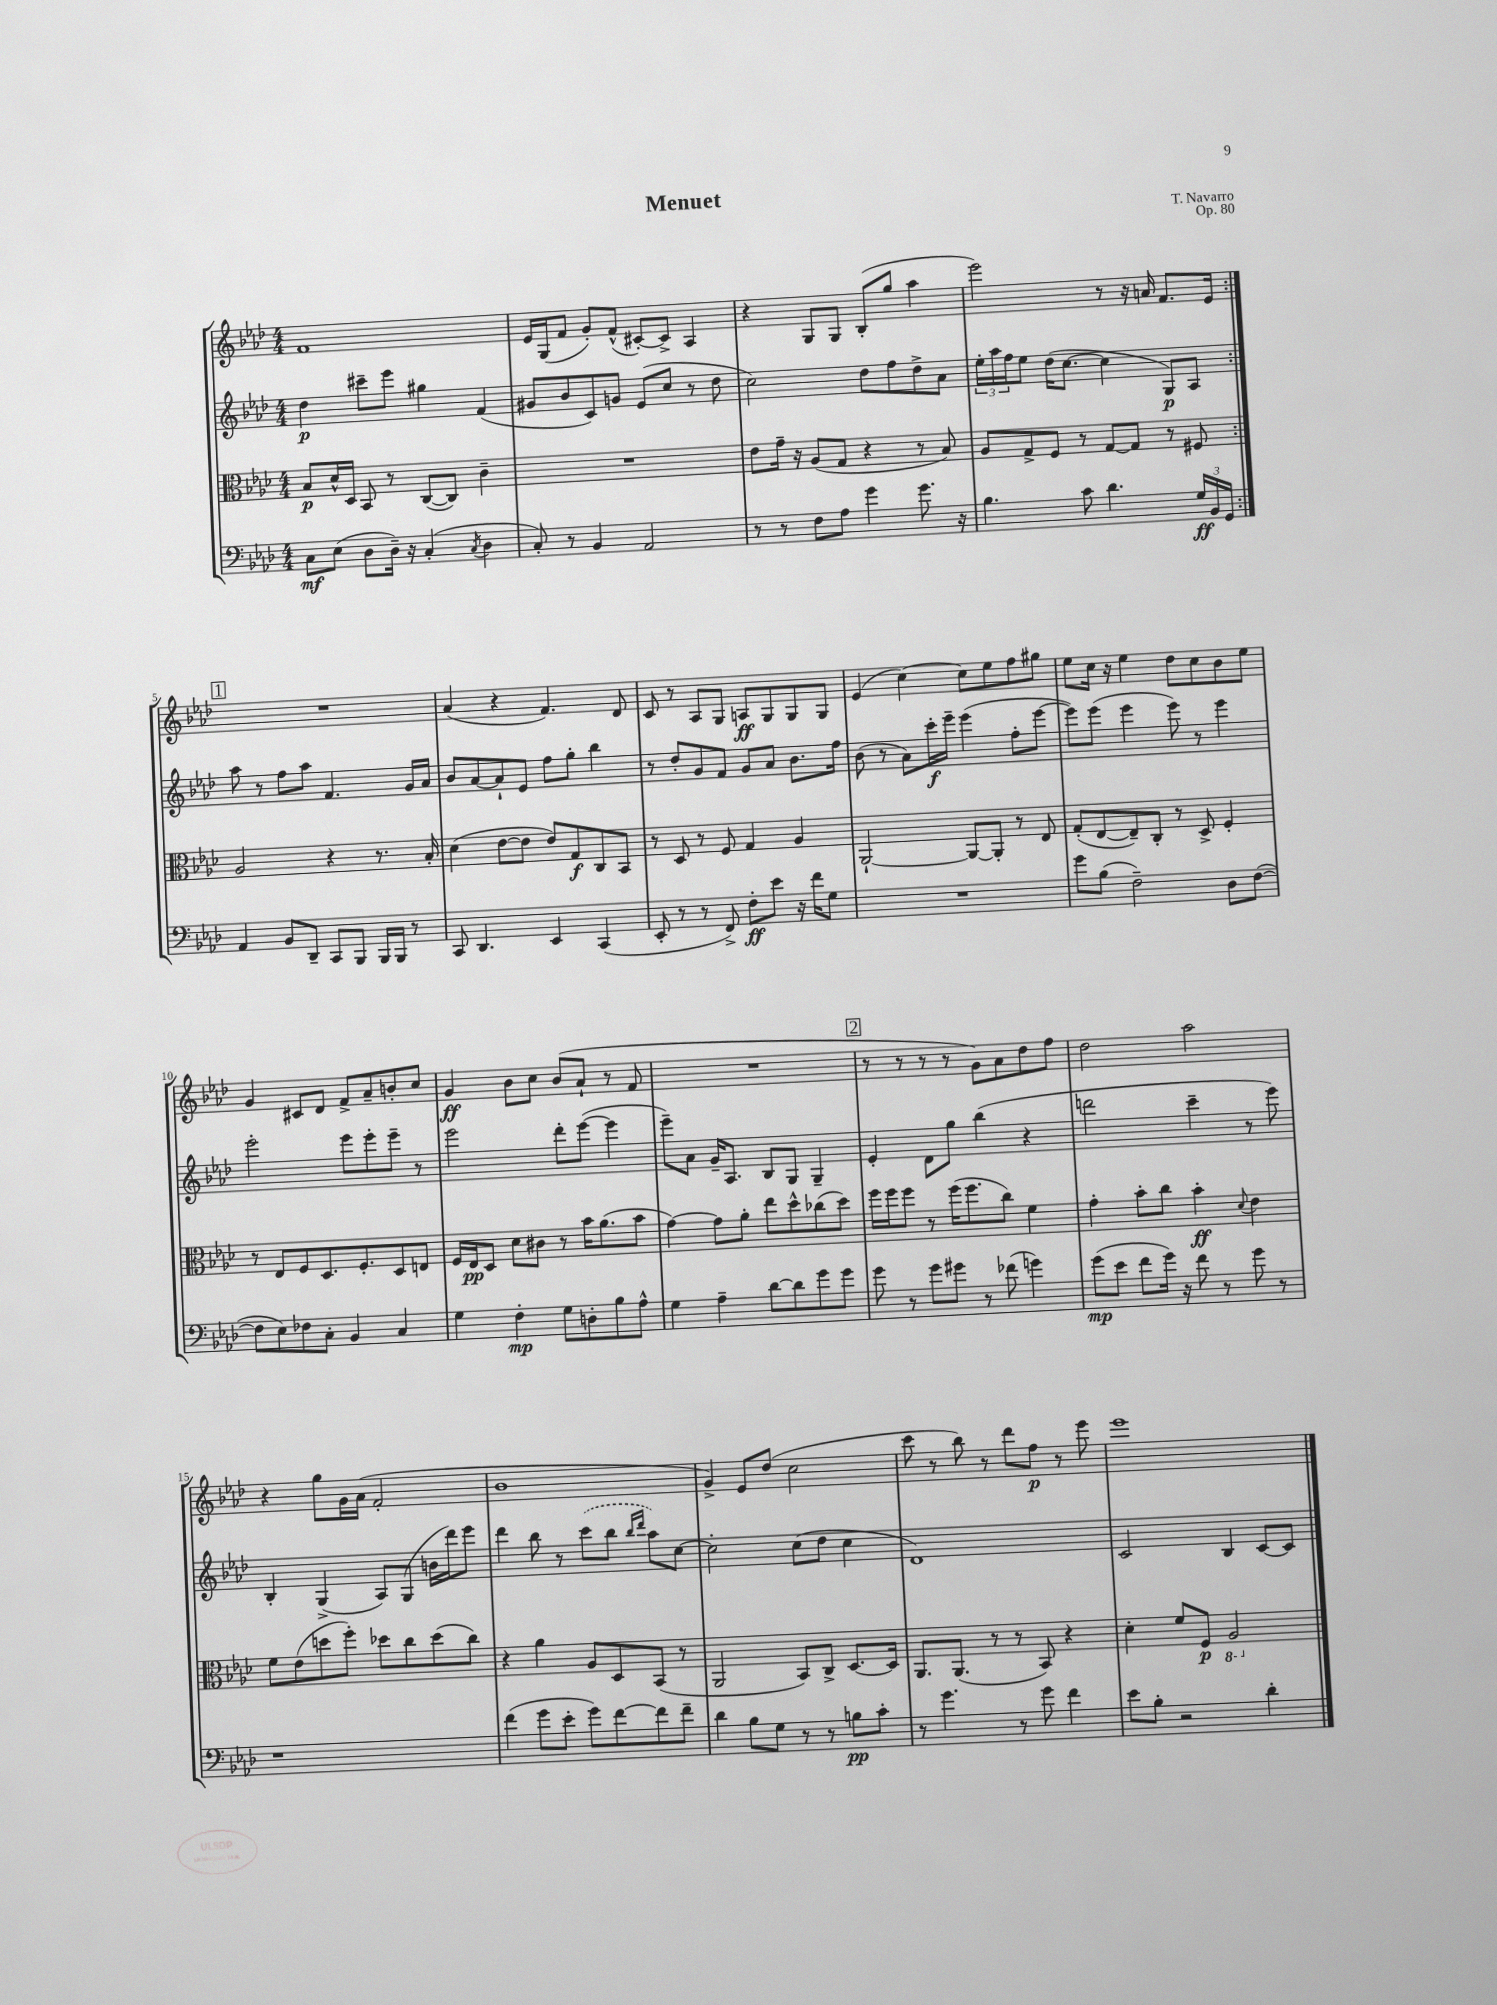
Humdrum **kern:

**kern	**dynam	**kern	**dynam	**kern	**dynam	**kern	**dynam
*part4	*part4	*part3	*part3	*part2	*part2	*part1	*part1
*staff4	*staff4	*staff3	*staff3	*staff2	*staff2	*staff1	*staff1
*clefF4	*	*clefC3	*	*clefG2	*	*clefG2	*
*k[b-e-a-d-]	*	*k[b-e-a-d-]	*	*k[b-e-a-d-]	*	*k[b-e-a-d-]	*
*M4/4	*	*M4/4	*	*M4/4	*	*M4/4	*
=1	=1	=1	=1	=1	=1	=1	=1
8C\L	mf	8B-/L	p	4dd-\	p	1f	.
(8E-\J	.	16d-^^/L	.	.	.	.	.
.	.	16D-/JJ	.	.	.	.	.
8D-\L	.	8BB-/	.	8ccc#X~\L	.	.	.
16D-~\Jk)	.	8r	.	8eee-\J	.	.	.
16r	.	.	.	.	.	.	.
(4C'/	.	([8C/L	.	4gg#X\	.	.	.
.	.	8C/J])	.	.	.	.	.
8qC/	.	.	.	.	.	.	.
4D-\	.	4c~\	.	(4f/	.	.	.
=2	=2	=2	=2	=2	=2	=2	=2
8C'/)	.	1r	.	8g#X/L	.	16e-/LL	.
.	.	.	.	.	.	(16G/J	.
8r	.	.	.	8b-/	.	8f/J	.
4BB-/	.	.	.	8c/)	.	8g'/L)	.
.	.	.	.	8gn/J	.	(8f^^/J	.
2AA-/	.	.	.	(8e-/L	.	[8c#X'/L)	.
.	.	.	.	8cc/J	.	8c#^/J]	.
.	.	.	.	8r	.	4A-/	.
.	.	.	.	8dd-\	.	.	.
=3	=3	=3	=3	=3	=3	=3	=3
8r	.	8e-\L	.	2cc\)	.	4r	.
8r	.	16g~\Jk	.	.	.	.	.
.	.	16r	.	.	.	.	.
8F\L	.	(8A-/L	.	.	.	8G/L	.
8A-\J	.	8G/J	.	.	.	8G/J	.
4g\	.	4r	.	8dd-\L	.	(8B-'/L	.
.	.	.	.	8ff\	.	8gg/J	.
8.g\	.	8r	.	8dd-^\	.	4aa-\	.
.	.	8B-/)	.	8a-\J	.	.	.
16r	.	.	.	.	.	.	.
=4	=4	=4	=4	=4	=4	=4	=4
4.B-\	.	8A-/L	.	24ee-'\LL	.	2eee-\)	.
.	.	.	.	24aa-\	.	.	.
.	.	.	.	24ff\J	.	.	.
.	.	8G^/	.	8ee-\J	.	.	.
.	.	8F/J	.	(16dd-\KL	.	.	.
.	.	.	.	[8.cc\J	.	.	.
8c\	.	8r	.	.	.	.	.
4.d-\	.	[8G/L	.	4cc\]	.	8r	.
.	.	8G/J]	.	.	.	16r	.
.	.	.	.	.	.	16an/	.
.	.	8r	.	8G/L)	p	8.f/L	.
24G/LL	ff	8F#X/	.	8A-/J	.	.	.
24BB-/	.	.	.	.	.	.	.
.	.	.	.	.	.	16e-/Jk	.
24GG/JJ	.	.	.	.	.	.	.
!!LO:LB:g=z
!!LO:REH:place=s1:t=1
=5:|!	=5:|!	=5:|!	=5:|!	=5:|!	=5:|!	=5:|!	=5:|!
4AA-/	.	2A-/	.	8aa-\	.	1r	.
.	.	.	.	8r	.	.	.
8BB-/L	.	.	.	8ff\L	.	.	.
8DD-~/J	.	.	.	8aa-\J	.	.	.
8CC/L	.	4r	.	4.f/	.	.	.
8BBB-/J	.	.	.	.	.	.	.
16BBB-/LL	.	8.r	.	.	.	.	.
16BBB-/JJ	.	.	.	.	.	.	.
8r	.	.	.	16g/LL	.	.	.
.	.	16B-'/	.	16a-/JJ	.	.	.
=6	=6	=6	=6	=6	=6	=6	=6
8CC/	.	(4d-\	.	8b-/L	.	(4a-/	.
4.DD-/	.	.	.	[8a-/	.	.	.
.	.	[8e-\L	.	8a-`/]	.	4r	.
.	.	8e-\J]	.	8e-/J	.	.	.
4EE-/	.	8e-/L)	.	8ff\L	.	4.f/)	.
.	.	8G/	f	8gg'\J	.	.	.
(4CC/	.	8C/	.	4bb-\	.	.	.
.	.	8BB-/J	.	.	.	8d-/	.
=7	=7	=7	=7	=7	=7	=7	=7
8EE-'/	.	8r	.	8r	.	8c/	.
8r	.	8D-/	.	8dd-'/L	.	8r	.
8r	.	8r	.	8g/	.	8A-/L	.
8FF^/)	.	8F/	.	8f/J	.	8G/J	.
8F'\L	ff	4G/	.	8g/L	.	8An/L	ff
8e-\J	.	.	.	8a-/J	.	8G/	.
16r	.	4A-/	.	8.b-\L	.	8G/	.
16f\KL	.	.	.	.	.	.	.
8G\J	.	.	.	.	.	8G/J	.
.	.	.	.	16ff\Jk	.	.	.
=8	=8	=8	=8	=8	=8	=8	=8
1r	.	[2AA-`/	.	(8b-\	.	(4e-/	.
.	.	.	.	8r	.	.	.
.	.	.	.	8a-\L)	.	[4cc\)	.
.	.	.	.	16ccc'\L	f	.	.
.	.	.	.	16eee-~\JJ	.	.	.
.	.	8AA-/L_	.	(4eee-\	.	8cc\L]	.
.	.	8AA-'/J]	.	.	.	8ee-\	.
.	.	8r	.	8ff'\L	.	8ff\	.
.	.	8E-/	.	[8eee-\J	.	8gg#X\J	.
=9	=9	=9	=9	=9	=9	=9	=9
8g\L	.	(8G'/L	.	8eee-\L])	.	8ee-\L	.
(8B-\J	.	[8E-/	.	(8eee-\J	.	16cc\Jk	.
.	.	.	.	.	.	16r	.
2F~\)	.	8E-~/])	.	4eee-\	.	4ee-\	.
.	.	8C'/J	.	.	.	.	.
.	.	8r	.	8eee-\)	.	8dd-\L	.
.	.	8D-^/	.	8r	.	8cc\	.
8D-\L	.	4F'/	.	4eee-\	.	8b-\	.
([8F\J	.	.	.	.	.	8ee-\J	.
!!LO:LB:g=z
=10	=10	=10	=10	=10	=10	=10	=10
8F\L]	.	8r	.	2eee-'\	.	4g/	.
8E-\)	.	8E-/L	.	.	.	.	.
8F-X\	.	8F/	.	.	.	8c#X/L	.
8C'\J	.	8.D-/	.	.	.	8d-/J	.
4BB-/	.	.	.	8eee-\L	.	8f^/L	.
.	.	8.F'/	.	.	.	.	.
.	.	.	.	8eee-'\	.	8a-~/	.
4C/	.	8D-/	.	8eee-~\J	.	8bn'/	.
.	.	8En/J	.	8r	.	8cc/J	.
=11	=11	=11	=11	=11	=11	=11	=11
4G\	.	16F/LL	.	2eee-\	.	4g/	ff
.	.	16E-/J	pp	.	.	.	.
.	.	8D-/J	.	.	.	.	.
4F'\	mp	8d-\L	.	.	.	8b-\L	.
.	.	8c#X\J	.	.	.	8cc\J	.
8G\L	.	8r	.	8ddd-'\L	.	(8b-/L	.
8Dn'\	.	16b-\KL	.	([8eee-\J	.	8a-`/J	.
.	.	(8.a-\	.	.	.	.	.
8B-\	.	.	.	4eee-\]	.	8r	.
8A-^^\J	.	8b-\J	.	.	.	8f/	.
=12	=12	=12	=12	=12	=12	=12	=12
4G\	.	[4g\)	.	8eee-~\L)	.	1r	.
.	.	.	.	8a-\J	.	.	.
4A-~\	.	8g\L]	.	16g~/KL	.	.	.
.	.	.	.	8.A-/J	.	.	.
.	.	8a-'\J	.	.	.	.	.
[8d-\L	.	8ee-\L	.	8B-/L	.	.	.
8d-\]	.	8dd-^^\	.	8G/J	.	.	.
8g\	.	(8cc-X\	.	4G~/	.	.	.
8g\J	.	8dd-\J)	.	.	.	.	.
!!LO:REH:place=s1:t=2
=13	=13	=13	=13	=13	=13	=13	=13
8g\	.	16ff\LL	.	4e-'/	.	8r	.
.	.	16ff\J	.	.	.	.	.
8r	.	8ff\J	.	.	.	8r	.
8g\L	.	8r	.	8d-\L	.	8r	.
8g#X\J	.	(16ff\KL	.	8gg\J	.	8r	.
.	.	8.ff\	.	.	.	.	.
8r	.	.	.	(4bb-\	.	8g\L)	.
(8f-X\	.	8cc\J)	.	.	.	8a-\	.
4gn\)	.	4f\	.	4r	.	8dd-\	.
.	.	.	.	.	.	8ff\J	.
=14	=14	=14	=14	=14	=14	=14	=14
(8g\L	mp	4g'\	.	2dddn\	.	2dd-\	.
8e-\J	.	.	.	.	.	.	.
8f\L	.	8b-'\L	.	.	.	.	.
16g\Jk)	.	8cc\J	.	.	.	.	.
16r	.	.	.	.	.	.	.
8f\	.	4b-'\	ff	4ccc~\	.	2aa-\	.
8r	.	.	.	.	.	.	.
.	.	8qqd-/	.	.	.	.	.
8g\	.	4e-\	.	8r	.	.	.
8r	.	.	.	8eee-\)	.	.	.
!!LO:LB:g=z
=15	=15	=15	=15	=15	=15	=15	=15
1r	.	8f\L	.	4B-'/	.	4r	.
.	.	(8e-\	.	.	.	.	.
.	.	8ddn\	.	(4G^/	.	8gg\L	.
.	.	8ff'\J)	.	.	.	16g\L	.
.	.	.	.	.	.	(16a-\JJ	.
.	.	8dd-X\L	.	8A-/L)	.	2f'/	.
.	.	8cc\	.	(8G/J	.	.	.
.	.	(8dd-\	.	16bn\LL	.	.	.
.	.	.	.	16ddd-\J)	.	.	.
.	.	8cc\J)	.	8eee-\J	.	.	.
=16	=16	=16	=16	=16	=16	=16	=16
(4f\	.	4r	.	4ddd-\	.	1b-	.
8g\L	.	4a-\	.	8bb-\	.	.	.
8e-'\J	.	.	.	8r	.	.	.
8g\L)	.	8A-/L	.	(8ccc\L	.	.	.
[8f\	.	8D-/	.	8bb-\J	.	.	.
.	.	.	.	16qqbb-/LL	.	.	.
.	.	.	.	16qqddd-/JJ	.	.	.
8f\]	.	(8BB-/J	.	8aa-\L)	.	.	.
8f~\J	.	8r	.	[8cc\J	.	.	.
=17	=17	=17	=17	=17	=17	=17	=17
4d-\	.	2AA-/	.	2cc'\]	.	4g^/)	.
8B-\L	.	.	.	.	.	8e-/L	.
8G\J	.	.	.	.	.	(8dd-/J	.
8r	.	8BB-/L)	.	(8cc\L	.	2cc\	.
8r	.	8C^/J	.	8dd-\J	.	.	.
8Bn\L	pp	[8.D-/L	.	4cc\	.	.	.
8c'\J	.	.	.	.	.	.	.
.	.	16D-/Jk]	.	.	.	.	.
=18	=18	=18	=18	=18	=18	=18	=18
8r	.	8.AA-/L	.	1d-)	.	8ccc\	.
4.g\	.	.	.	.	.	8r	.
.	.	(8.AA-/J	.	.	.	.	.
.	.	.	.	.	.	8bb-\)	.
.	.	8r	.	.	.	8r	.
8r	.	8r	.	.	.	8ddd-\L	.
8g\	.	8BB-/)	.	.	.	8ff\J	p
4f\	.	4r	.	.	.	8r	.
.	.	.	.	.	.	8eee-\	.
=19	=19	=19	=19	=19	=19	=19	=19
8e-\L	.	4d-'\	.	2c/	.	1eee-	.
8B-'\J	.	.	.	.	.	.	.
2r	.	8f/L	.	.	.	.	.
.	.	8F/J	p	.	.	.	.
*	*	*8ba	*	*	*	*	*
.	.	2AA-/	.	4B-/	.	.	.
4d-'\	.	.	.	[8c/L	.	.	.
.	.	.	.	8c/J]	.	.	.
*	*	*X8ba	*	*	*	*	*
==	==	==	==	==	==	==	==
*-	*-	*-	*-	*-	*-	*-	*-
